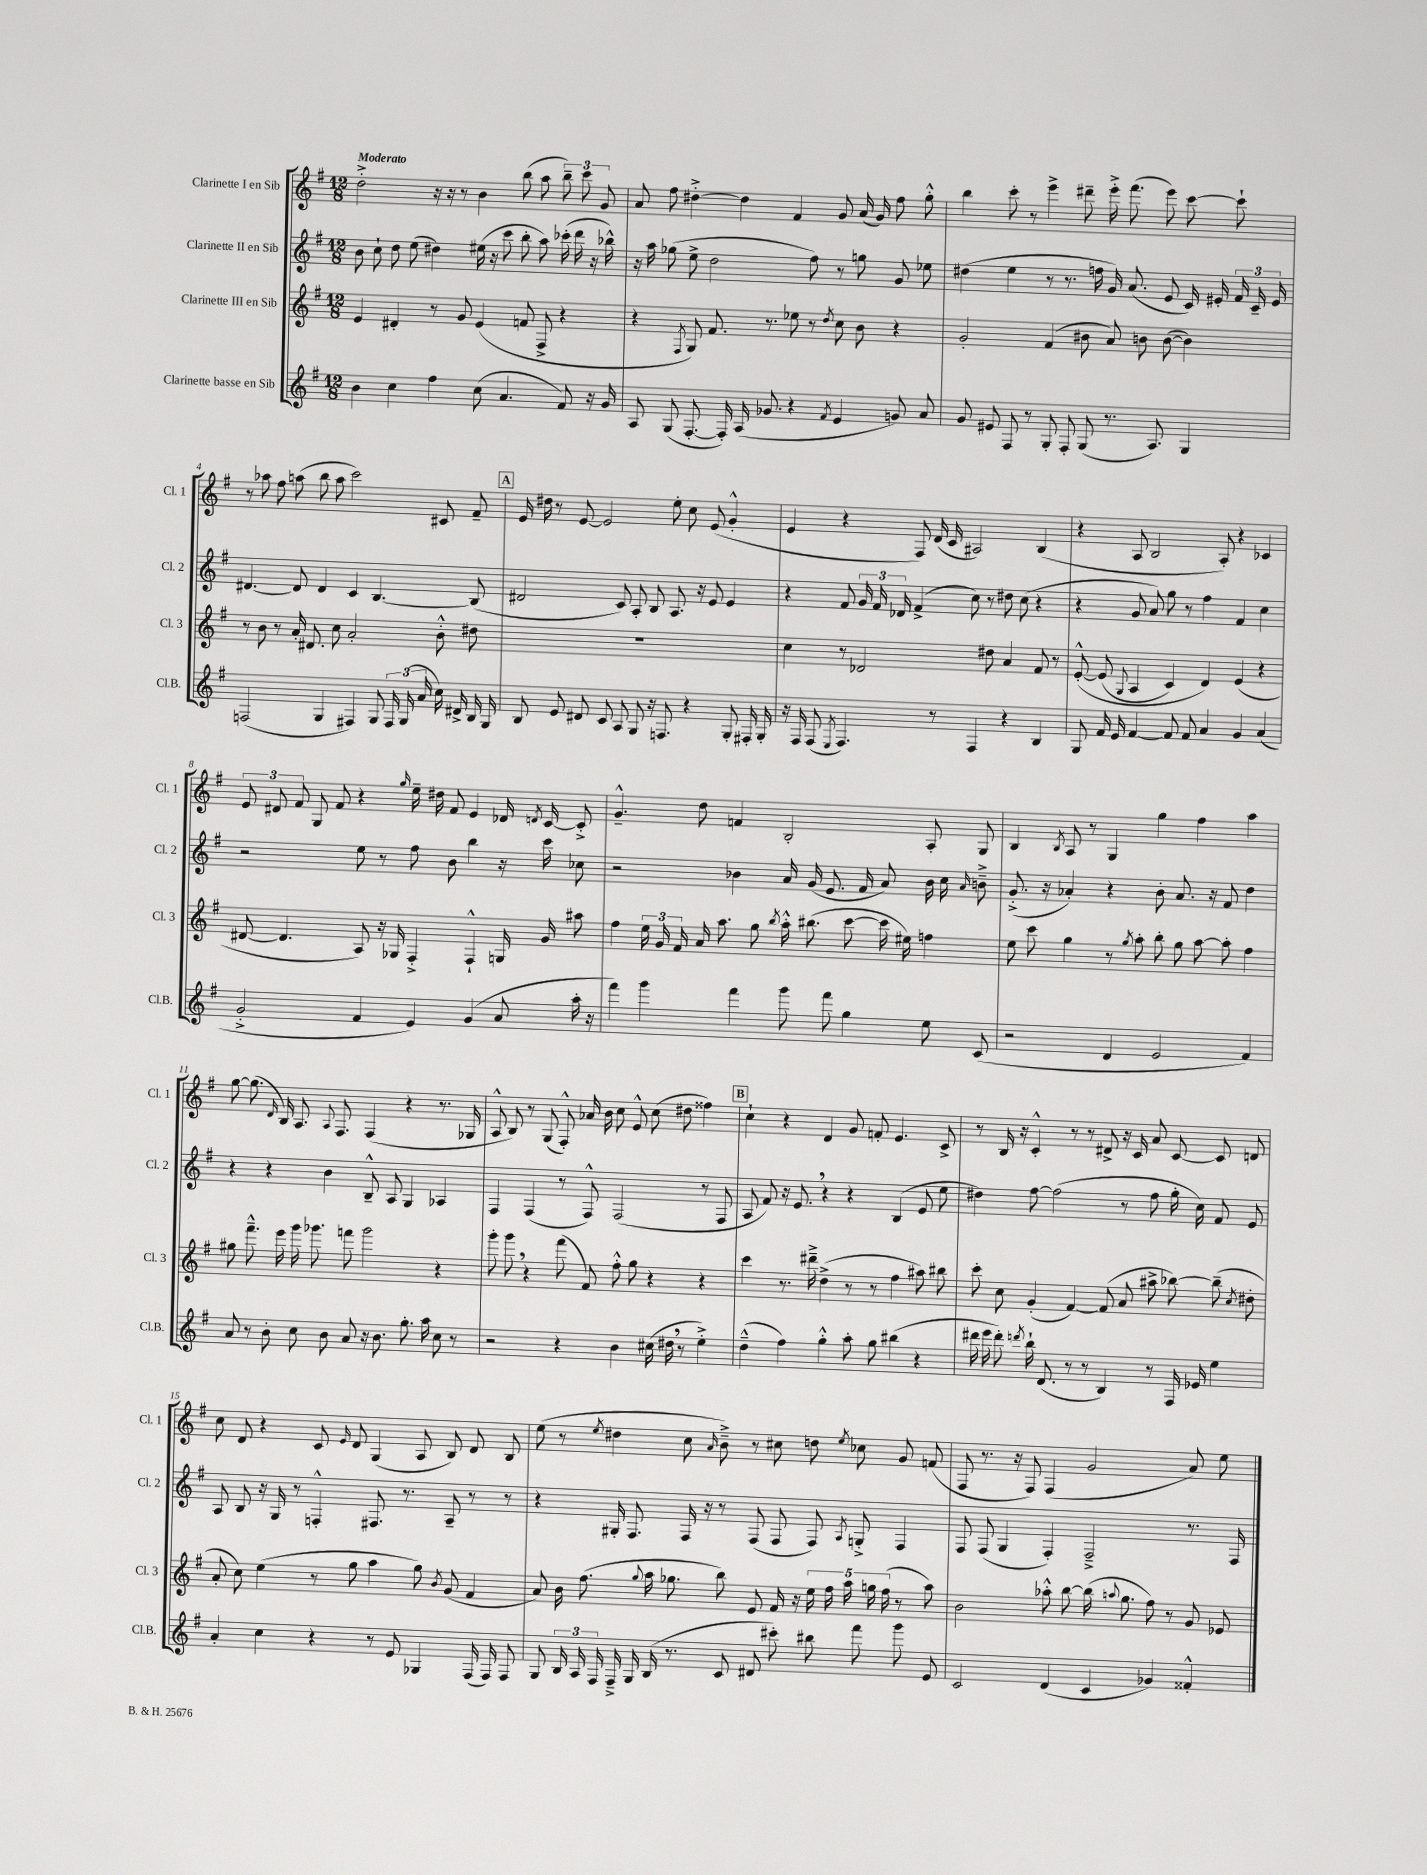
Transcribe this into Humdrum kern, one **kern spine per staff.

**kern	**kern	**kern	**kern
*staff4	*staff3	*staff2	*staff1
*clefG2	*clefG2	*clefG2	*clefG2
*k[f#]	*k[f#]	*k[f#]	*k[f#]
*M12/8	*M12/8	*M12/8	*M12/8
4b\	4e/	8b\	2dd'^\
.	.	8cc`\	.
4cc\	4d#'/	8dd\	.
.	.	(8ee\	.
4ff#\	8r	4dd#\)	16r
.	.	.	16r
.	8g/	.	8r
(8cc\	(4e/	(16ee#\	4b\
.	.	16r	.
4.a/	.	8ccc\	.
.	8f/	8bb'\	(8bb\
.	8F#^/	8aa\)	8aa\
8f#/)	4r	(16ccc-'\	12bb~\)
.	.	16ddd\	.
.	.	.	12ccc\
16r	.	16r	.
.	.	.	12g/
16g/	.	16bb-^^\)	.
=	=	=	=
8A/	4r	16r	8a/
.	.	16aa\	.
(8G/	.	(8gg-\	8ff#\
.	8qF#/	.	.
[8.F#'/	8G/)	8ee^\	[4dd#'^\
.	8.f#/	2dd\	.
16F#'/])	.	.	.
(16A/	.	.	4dd#\]
8.g-/	8.r	.	.
4r	8ee-\	.	4f#/
.	8r	8ff#\)	.
8qf#/	8qdd/	.	.
4e/	8cc\	8r	8g/
.	8b\	8gg\	(16a/
.	.	.	16g/)
8g/)	4r	8g/	8ff#\
8a/	.	8ee-\	8gg'^^\
=	=	=	=
8g/	2g'/	(4dd#\	4bb\
8e#/	.	.	.
8F#/	.	4ee\	8ccc'\
8r	.	.	8r
8G'/	(4f#/	8r	4eee^\
8F#'/	.	8.r	.
(8G/	8b#\	.	8ddd#~\
.	.	16ff\	.
8.r	8a/)	16g/)	16eee'^\
.	.	(8.a/	(8.fff#\
.	8b\	.	.
8.A/)	.	.	.
.	([8b\	8e/	8eee\)
4G/	4b\])	16c/)	[8ccc\
.	.	16e#'/	.
.	.	24f#/	8ccc`\]
.	.	24c~/	.
.	.	24e#/	.
=	=	=	=
(2F/	8r	[4.d#/	8r
.	8b\	.	8aa-\
.	8r	.	8ff#\
.	16a'/	8d#/]	(8aa\
.	8.d#/	.	.
4G/	.	4d#/	8bb\
.	8cc\	.	8aa\
4F#/)	2a'/	4c/	2ccc\)
8G/	.	[4.B/	.
24F#/	.	.	.
(24G/	.	.	.
24a/	.	.	.
16cc\)	8b'^^\	.	8c#/
16d#^/	.	.	.
16B/	8dd#\	(8B/]	8f#~/
16G/	.	.	.
=	=	=	=
8B/	1.r	2d#/	16e/
.	.	.	16dd#\
8e/	.	.	8r
8d#/	.	.	[8e/
8c/	.	.	2e/]
8A/	.	8c/)	.
8G/	.	8A'/	.
16r	.	8B/	.
8.F/	.	.	.
.	.	8.A/	8ee'\
4r	.	.	8cc\
.	.	16r	.
.	.	8e/	(8e/
8G'/	.	4e/	4g'^^/
16F#'/	.	.	.
16G'/	.	.	.
=	=	=	=
16r	4cc\	4r	4e/
16F#/	.	.	.
(8F#/	.	.	.
8qE/	.	.	.
4.F#/)	8r	8f#/	4r
.	2d-/	24g/	.
.	.	24f#/	.
.	.	24d-/	.
.	.	(4f#^/	8F#/)
8r	.	.	(16d/
.	.	.	16c/
4F#/	.	8cc\)	2A#/)
.	8dd#\	8r	.
4r	4a/	8dd#\	.
.	.	(8cc\	.
4B/	8f#/	4r	(4B/
.	8r	.	.
=	=	=	=
8G/	&([8e'^^/	4r	4r
16f#/	(8e/]	.	.
16e/	.	.	.
.	8qqG/	.	.
[4f#/	4A/	8g/	8A/
.	.	8a/)	2B/
8f#/]	4c/)	8gg\	.
8f#/	.	8r	.
4a/	4d/&)	4ff#\	.
.	.	.	8A'/)
4g/	(4e/	4f#/	4r
(4a/	4r	4cc\	4c-/
=	=	=	=
2g'^/	[8d#/	2r	12e/
.	.	.	12d#/
.	4.d#/]	.	.
.	.	.	12f#/
.	.	.	8G/
.	.	.	8f#/
4f#/	8A/)	8ee\	4r
.	16r	8r	.
.	16G-/	.	.
.	.	.	16qqgg/
4e/)	4F#'^/	8ff#\	16ee~\
.	.	.	16dd#\
.	.	8b\	8f#/
(4g/	4F#`^^/	4bb\	4e/
8a/	16G/	16r	16d-/
.	.	.	8qd/
.	16g/	16ccc\	[16c/
16aa'\	8aa#\	8cc-\	8c'^/]
16r	.	.	.
=	=	=	=
4fff#\)	4ff#\	2r	4.g~^^/
4ggg\	24ee\	.	.
.	24g/	.	.
.	24f#/	.	.
.	16a/	.	8dd\
.	8.aa\	.	.
4fff#\	.	4b-\	4f/
.	8gg\	.	.
.	8qbb/	.	.
8ggg\	16aa'^^\	16a/	2B'/
.	(8.bb#\	(16g/	.
8fff#\	.	8.e/	.
4gg\	[8ccc\	.	.
.	.	16f#/	.
.	16ccc\]	8a/)	.
.	16ee#\)	.	.
8ee\	4ff\	16b-\	8A'/
.	.	16cc\	.
.	.	16qqa/	.
(8c/	.	8b~^\	8G/
=	=	=	=
2r	8ee\	(8.g'^/	4B/
.	8ccc\	.	.
.	.	16r	.
.	.	.	8qB/
.	4gg\	4a-'/)	8A/
.	.	.	8r
4d/	8r	4r	4G/
.	8qgg/	.	.
.	8aa'\	.	.
2e/	8bb'\	8b'\	4gg\
.	8gg\	8.a-/	.
.	[8aa\	.	4ff#\
.	.	16r	.
.	8aa'\]	8f#/	.
4f#/)	4ff#\	4dd\	4aa\
=	=	=	=
8a/	8gg#\	4r	[8gg\
8r	8.fff#~^^\	.	(8.gg\]
8b'\	.	4r	.
.	.	.	16qqd/
.	16eee\	.	16B/)
8cc\	16ggg\	.	8.A/
.	8.ggg-\	.	.
8b\	.	4b\	.
.	.	.	8qqA/
.	.	.	8.F#/
8a/	8fff\	.	.
16r	2ggg-\	8B~^^/	(4F#/
8.b\	.	.	.
.	.	8A/	.
8.gg'\	.	4G/	4r
16aa\	.	.	.
8cc\	4r	4A-/	8.r
8r	.	.	.
.	.	.	16G-/
=	=	=	=
2r	8ggg'\	4F#/	8A^^/
.	8ggg\	.	8B/)
.	4r	(4F#/	8r
.	.	.	(8G/
4r	(8fff#\	8r	8F#'^^/)
.	8f#/)	8F#^^/)	16a-/
.	.	.	16b\
4b\	8ff#'^^\	(2F#/	8cc\
.	8gg\	.	8e^^/
(16cc#\	4r	.	(8cc\
16dd#\	.	.	.
8r	.	.	8dd#\
4ee'^\)	4r	8r	4ff##\)
.	.	8F#/	.
=	=	=	=
(4dd~^^\	4ccc\	8A/	4cc`\
.	.	8f#/)	.
4ff#\)	8.r	16r	4r
.	.	8.e/	.
.	16ddd#~^\	.	.
4gg'^^\	(4dd^\	4r	4d/
8aa'\	8r	4r	8g/
8gg\	8r	.	8f'/
(4bb#\	4ff#\	(4B/	4.e/
4r	8aa#\)	8e/	.
.	8bb#\	8ee\	8c^/
=	=	=	=
16ddd#\	8ccc'\	4dd#\)	8r
16eee\	.	.	.
8ddd#'\)	8cc\	.	16B/
.	.	.	16r
8qddd/	.	.	.
16bb`\	(4g'/	[8ff#\	4c'^^/
(8.d/	.	.	.
.	.	(2ff#\]	.
8r	[4f#/)	.	8r
8r	.	.	8r
4B/)	(8f#/]	.	8d#^/
.	8a/	8r	16r
.	.	.	16c/
8r	8aa#^\	8ff#\	8a/
16F#/	[8bb-\)	16gg'\	[8c/
16e-/	.	16cc\)	.
4ee\	(8bb-~\]	8f#/	8c/]
.	8qcc/	.	.
.	8dd#'\	8e/	8d/
=	=	=	=
4a'/	8a'/	8A/	8cc\
.	8cc\)	8B/	8d/
4cc\	(4ee\	16r	4r
.	.	16G/	.
.	.	8r	.
4r	8r	4F'^^/	8c/
.	.	.	16qqe/
.	8gg\	.	8d/
8r	4aa\	8.F#/	(4G/
8e/	.	.	.
.	.	8.r	.
4G-/	8gg\)	.	8A/
.	8qb/	.	.
.	(8g/	8A~/	8B/)
(16F#/	4f#/	8r	8d/
16F#/)	.	.	.
8F#/	.	8r	8B/
=	=	=	=
8G/	8a/)	4r	(8ee\
24B/	16b\	.	8r
24A/	.	.	.
.	(8.ff#\	.	.
24F#/	.	.	.
.	.	.	8qee/
16F#~^/	.	16G#'/	4dd#\
16G/	.	8.F#/	.
.	8qqgg/	.	.
(16B/	16aa\	.	.
8.r	8.gg-\	.	.
.	.	16F#/	8cc\
.	.	16r	.
.	.	.	16qqa/
8c/	8bb\)	8r	8b~^\)
8d#/	8e/	(8F#/	8r
8ccc#'\)	16f#/	8F#/	8cc#\
.	16r	.	.
8bb#\	20ee\	8F#/)	8dd\
.	20ff#\	.	.
.	20aa\	.	.
.	.	8qA/	8qee/
8fff#\	.	8G'^/	8cc-\
.	20gg\	.	.
.	(20ff#\	.	.
8ggg\	8r	4F#/	8g/
8e/	8aa\)	.	(8f/
=	=	=	=
2c/	2b\	8F#/	8F#/
.	.	(8F#/	8.r
.	.	4G/	.
.	.	.	16r
.	.	.	8F#/)
(4d/	8aa-'^^\	4F#'/)	(4F#/
.	[8bb\	.	.
4c/	(16bb\]	2F#~^/	2g/
.	8qqaa/	.	.
.	8.gg\	.	.
4g-/)	8ff#\)	.	.
.	8r	.	.
4f##'^^/	8g/	8.r	8a/)
.	8e-/	.	8ee\
.	.	16F#/	.
==	==	==	==
*-	*-	*-	*-
